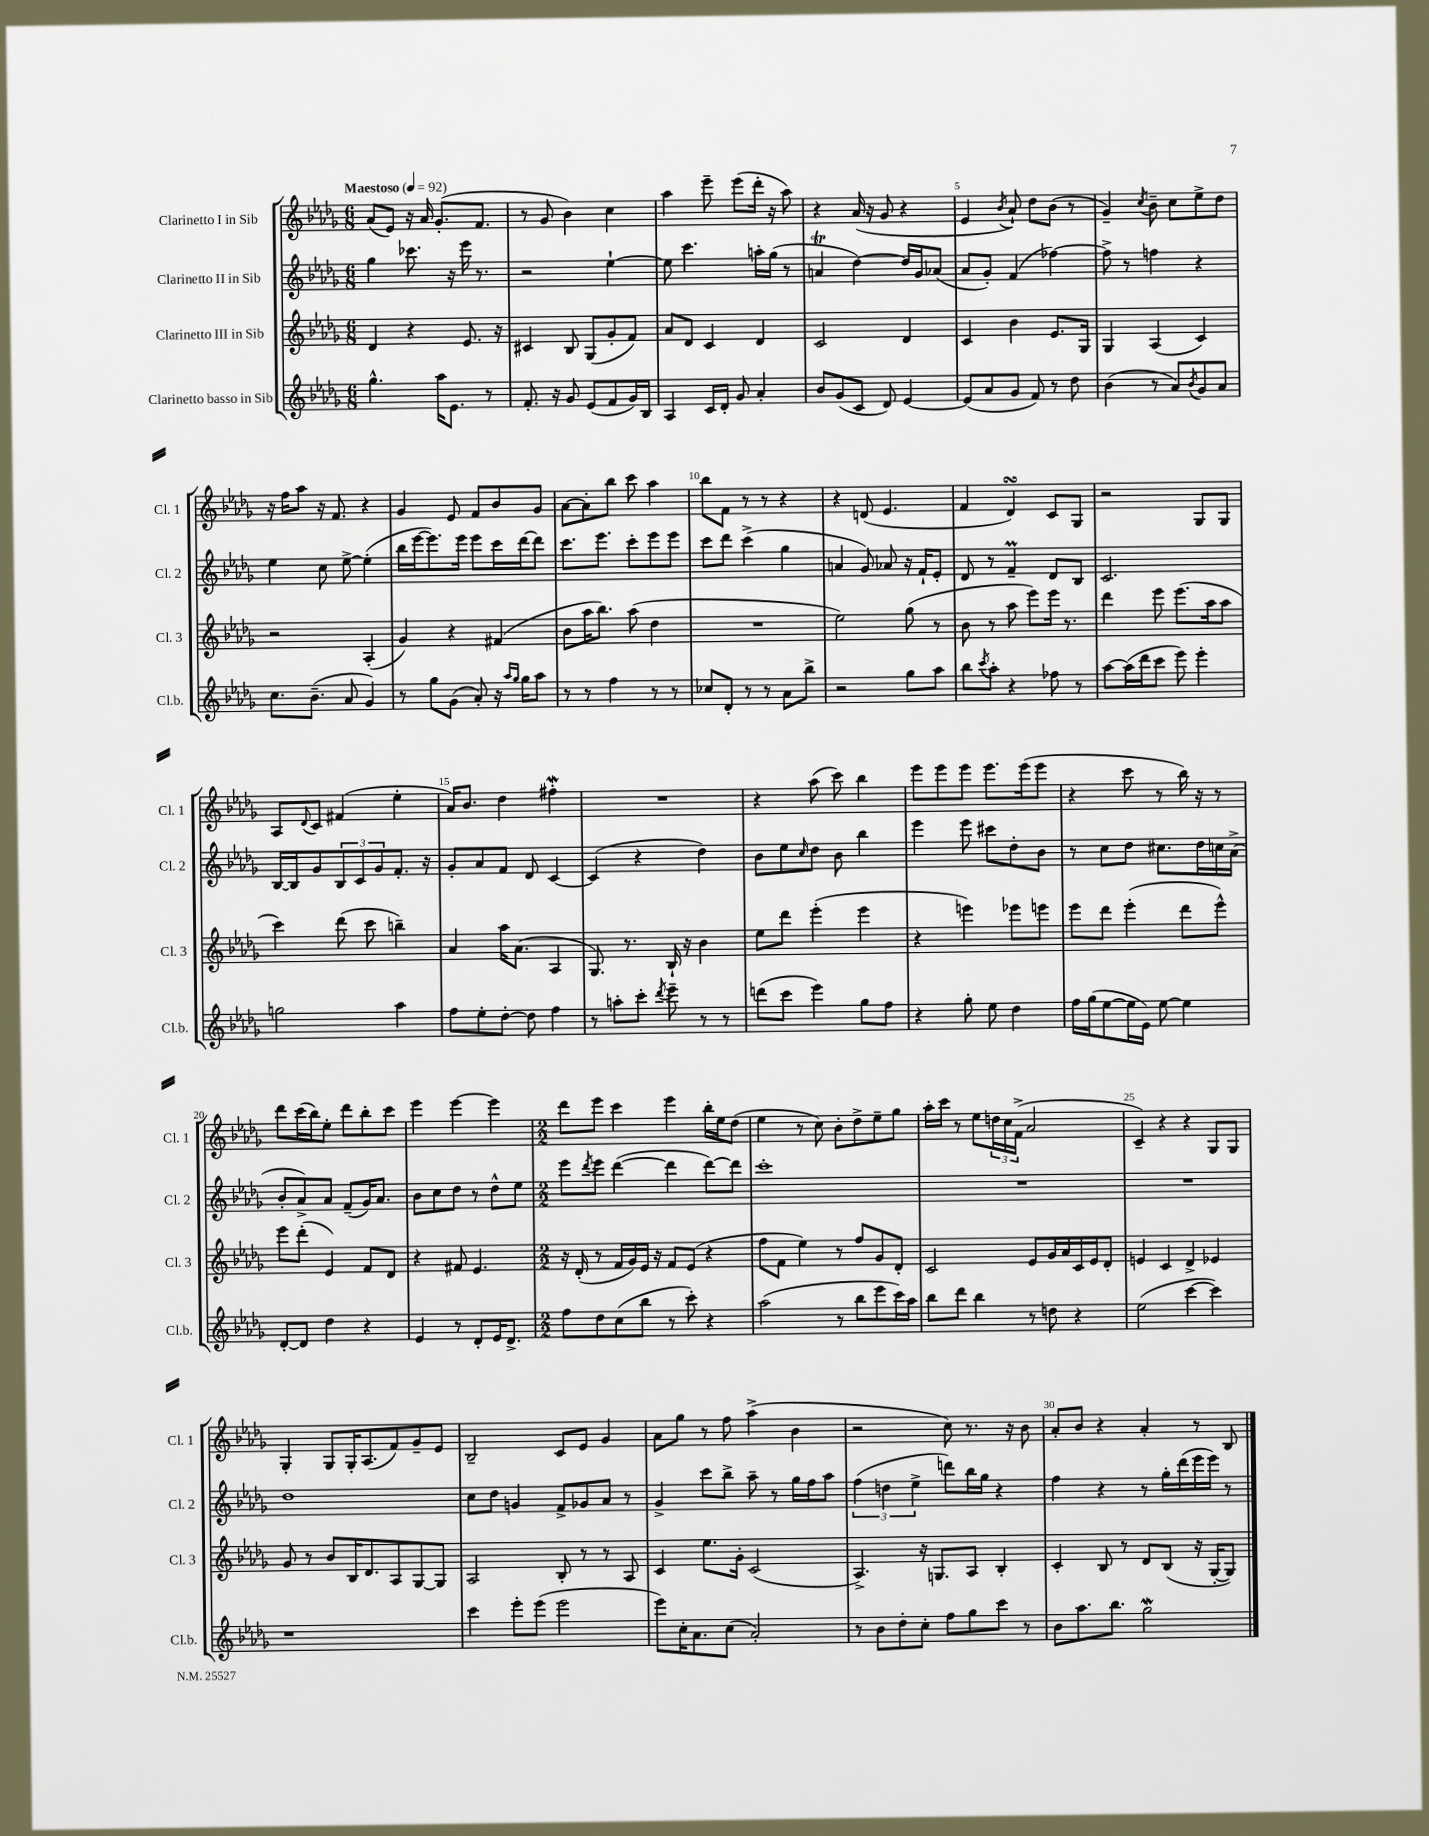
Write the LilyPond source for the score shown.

<<
\new StaffGroup <<
\new Staff = "s0" \with { instrumentName = "Clarinetto I in Sib" shortInstrumentName = "Cl. 1" } {
    \clef treble \key des \major \numericTimeSignature \time 6/8 \tempo "Maestoso" 4 = 92
    aes'8( ees'8) r16 aes'16 ges'8.-.( f'8. |
    r8 ges'8 bes'4) c''4 |
    aes''4 ees'''8-- ees'''8( des'''16-. r16 aes''8) |
    r4 aes'16( r16 ges'8 r4 |
    ees'4 \acciaccatura { bes'8 } aes'8-!) des''8 bes'8( r8 |
    ges'4--) \acciaccatura { c''8 } bes'8-- c''8 ees''8-> des''8 |
    r16 f''16 aes''8 r16 f'8. r4 |
    ges'4 ees'8 f'8 bes'8 ges'8 |
    aes'8~ aes'8-. bes''8 c'''8 aes''4 |
    bes''8 f'8 r8 r8 r4 |
    r4 d'8( ees'4. |
    f'4 des'4\turn) c'8 ges8 |
    r2 ges8 ges8 |
    aes8 \appoggiatura { des'8 } c'8 fis'4( ees''4-. |
    aes'16) bes'8. des''4 fis''4-.\mordent |
    R2. |
    r4 aes''8( c'''8) bes''4 |
    ees'''8 ees'''8 ees'''8 ees'''8. ees'''16( ees'''8 |
    r4 c'''8 r8 bes''16) r16 r8 |
    des'''8 c'''16( bes''16) ees''8-. des'''8 bes''8-. c'''8 |
    ees'''4 ees'''4~ ees'''4 |
    \numericTimeSignature \time 2/2 des'''8 ees'''8 c'''4 ees'''4 bes''16-. ees''16 des''8( |
    ees''4 r8 c''8) bes'8-. des''8-> ees''8-- ges''8 |
    aes''16-. c'''16 r8 ees''8 \tuplet 3/2 { d''16 c''16 f'16->( } aes'2 |
    c'4--) r4 r4 ges8 ges8 |
    ges4-. ges8 ges16-. aes8.( f'8) ges'8-- ees'8 |
    bes2-- c'8 ees'8 ges'4 |
    aes'8 ges''8 r8 f''8 aes''4->( bes'4 |
    r2 c''8) r8. r16 bes'8 |
    aes'8-. bes'8 r4 aes'4-. r8 bes8 \bar "|." |
}
\new Staff = "s1" \with { instrumentName = "Clarinetto II in Sib" shortInstrumentName = "Cl. 2" } {
    \clef treble \key des \major \numericTimeSignature \time 6/8
    ges''4 ces'''8. r16 ees'''16 r8. |
    r2 ees''4~-! |
    ees''8 c'''4. a''16-. ges''16( r8 |
    a'4\trill des''4~) des''16 ges'16 aes'8( |
    aes'8 ges'8-.) f'4( fes''4~) |
    fes''8-> r8 f''4 r4 |
    ees''4 c''8 ees''8~-> ees''4-.( |
    bes''16 ees'''16~ ees'''8.) ees'''16 ees'''8 c'''16 des'''16~ des'''8 |
    c'''8. ees'''8. c'''8-. ees'''8 ees'''8 |
    c'''8 des'''8 c'''4->( ges''4 |
    a'4 ges'8) aes'8 r16 f'16-! ees'8-. |
    des'8 r8 f'4--\prall des'8 bes8 |
    c'2. |
    bes16~ bes16 ges'8 \tuplet 3/2 { bes8 c'8 ges'8 } f'8.-. r16 |
    ges'8-. aes'8 f'8 des'8 c'4~ |
    c'4( r4 des''4) |
    bes'8 ees''8 \grace { c''16 } des''8 bes'8 bes''4 |
    ees'''4 ees'''8 cis'''8 des''8-. bes'8 |
    r8 c''8 des''8 cis''8. des''16 c''16 aes'16->( |
    bes'8-. aes'8->) aes'8 f'8--( ges'16) aes'8. |
    bes'8 c''8 des''8 r8 des''8-^ ees''8 |
    \numericTimeSignature \time 2/2 ees'''8 \acciaccatura { des'''8 } ees'''8 des'''4~( des'''4 des'''8~) des'''8 |
    c'''1-. |
    R1 |
    R1 |
    des''1 |
    c''8 des''8 g'4 f'8-> ges'8 aes'8 r8 |
    ges'4-> c'''8 bes''8-> aes''8-- r8 ges''16 f''16 aes''8 |
    \tuplet 3/2 { f''4( d''4 ees''4-> } d'''8) bes''16 ges''16 r4 |
    f''4 r4 r8 ges''16-. des'''16( ees'''16 ees'''16) r8 \bar "|." |
}
\new Staff = "s2" \with { instrumentName = "Clarinetto III in Sib" shortInstrumentName = "Cl. 3" } {
    \clef treble \key des \major \numericTimeSignature \time 6/8
    des'4 r4 ees'8. r16 |
    cis'4 bes8 ges8( ges'8-. f'8) |
    aes'8 des'8 c'4 des'4 |
    c'2 des'4 |
    c'4 bes'4 ees'8. ges16 |
    ges4 aes4( c'4) |
    r2 aes4-.( |
    ges'4) r4 fis'4( |
    bes'8 aes''16 bes''8.) aes''8( des''4 |
    R2. |
    ees''2) ges''8( r8 |
    bes'8 r8 aes''8 ees'''8) ees'''16 r8. |
    des'''4 ees'''8 ees'''8.( aes''16 aes''8 |
    c'''4) des'''8( c'''8 b''4--) |
    aes'4 aes''16 aes'8.( aes4 |
    ges8.) r8. bes16-! r16 bes'4 |
    ees''8 des'''8 ees'''4-.( ees'''4 |
    r4 e'''4) ees'''8 e'''8 |
    ees'''8 des'''8 ees'''4-.( des'''8 ees'''8-^) |
    ees'''8 des'''8-.( ees'4) f'8 des'8 |
    r4 fis'8 ees'4. |
    \numericTimeSignature \time 2/2 r16 des'16-.( r8 f'16 ges'16) ees'16 r16 f'8 ees'8( r4 |
    f''8 f'8 ees''4) r8 f''8 ges'8 des'8-. |
    c'2 ees'8 ges'16 aes'16 c'16 ees'16 des'8-. |
    e'4 c'4 des'4-> ees'4 |
    ges'8 r8 bes'8 bes16 des'8. aes8 ges8~ ges8 |
    aes2 bes8-. r8 r8 aes8 |
    c'4 ees''8. ges'16-. c'2( |
    aes4.->) r16 g8. aes8 bes4-. |
    c'4-. bes8 r8 des'8 bes8( r16 ges16~-. ges8) \bar "|." |
}
\new Staff = "s3" \with { instrumentName = "Clarinetto basso in Sib" shortInstrumentName = "Cl.b." } {
    \clef treble \key des \major \numericTimeSignature \time 6/8
    ges''4.-^ aes''16 ees'8. r8 |
    f'8.-. r16 ges'8 ees'8( f'8 ges'16) bes16 |
    aes4 c'16 des'16-. ges'8 aes'4-. |
    bes'8 ges'8( c'8 des'8) ees'4~ |
    ees'8( aes'8 ges'8 f'8) r8 des''8 |
    bes'4( r8 aes'8) \acciaccatura { bes'8 } ges'8 aes'8 |
    c''8. bes'8.--( aes'8 ges'4) |
    r8 ges''8 ges'8( aes'8-.) r16 \grace { aes''16 ges''16 } ges''16 aes''8 |
    r8 r8 f''4 r8 r8 |
    ces''8 des'8-. r8 r8 aes'8 bes''8-> |
    r2 ges''8 aes''8 |
    bes''8 \acciaccatura { c'''8 } aes''8-. r4 fes''8 r8 |
    aes''8~ aes''16( des'''16 c'''8 ees'''8) ees'''4-. |
    g''2 aes''4 |
    f''8 ees''8-. des''8~-. des''8 f''4 |
    r8 a''8-. c'''8-. \acciaccatura { des'''8 } ees'''8-- r8 r8 |
    d'''8( c'''8 ees'''4) ges''8 f''8 |
    r4 ges''8-. ees''8 des''4 |
    f''16 ges''16( ees''8~ ees''16 ees'16) ees''8~ ees''4 |
    des'8~-. des'8 des''4 r4 |
    ees'4 r8 des'8-. ees'16 des'8.-> |
    \numericTimeSignature \time 2/2 f''8 des''8 c''8( bes''8 r8 c'''8-.) r4 |
    aes''2( r8 bes''8 ees'''8 c'''16) aes''16 |
    bes''8 des'''8 bes''4 r8 d''8 r4 |
    ees''2( c'''4~ c'''4) |
    r1 |
    c'''4 ees'''8-. ees'''8( ees'''2 |
    ees'''8) c''16-. aes'8. c''8( aes'2-.) |
    r8 bes'8 des''8-. c''8-. f''8 ges''8 c'''8 r8 |
    bes'8 aes''8. bes''8. ges''2\mordent \bar "|." |
}
>>
>>
\layout { \context { \Score \override BarNumber.break-visibility = ##(#f #t #t) barNumberVisibility = #(every-nth-bar-number-visible 5) } }
